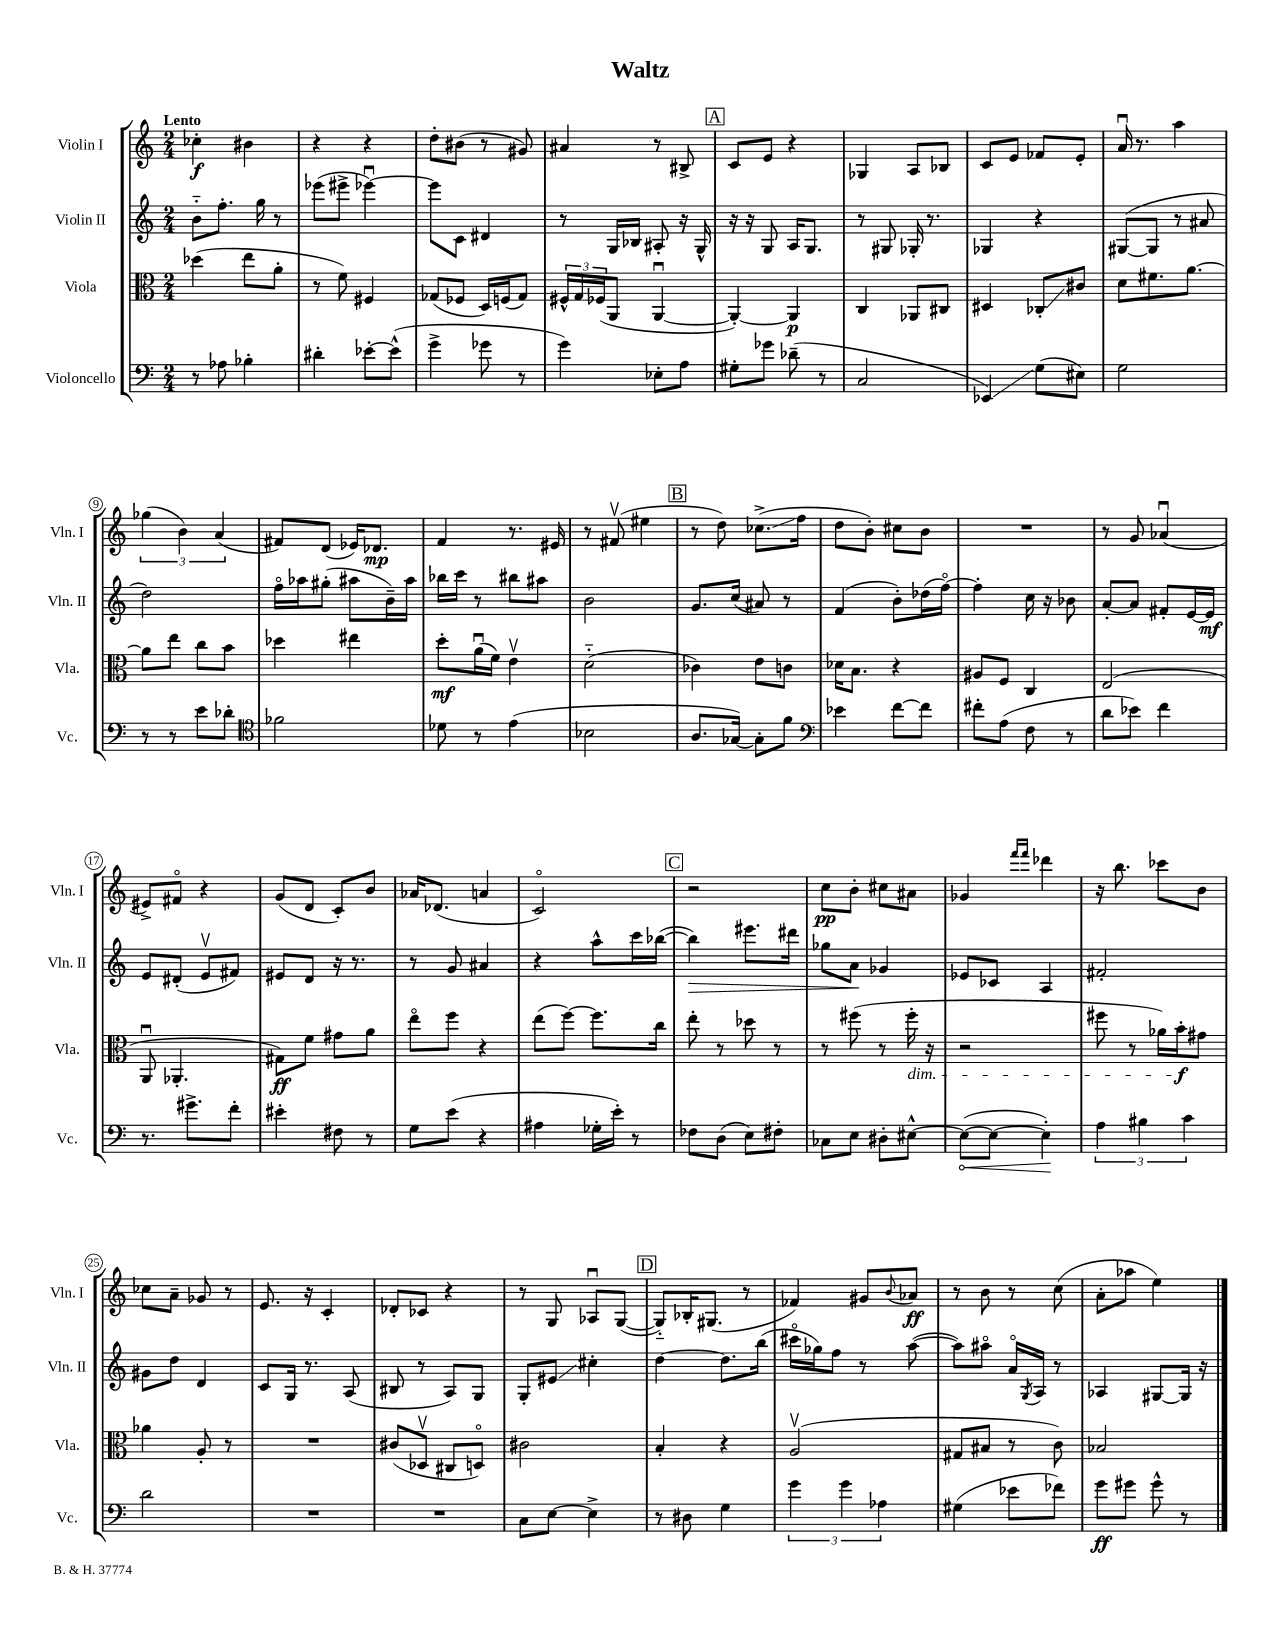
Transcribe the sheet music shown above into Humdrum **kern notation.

**kern	**kern	**kern	**kern
*staff4	*staff3	*staff2	*staff1
*clefF4	*clefC3	*clefG2	*clefG2
*k[]	*k[]	*k[]	*k[]
*M2/4	*M2/4	*M2/4	*M2/4
8r	(4dd-\	8b'~\L	4cc-'\
8A-\	.	8.ff'\J	.
4B-'\	8ee\L	.	4b#\
.	.	16gg\	.
.	8a'\J	8r	.
=	=	=	=
4d#'\	8r	(8eee-\L	4r
.	8f\)	8eee#^\J	.
[8e-'\L	4F#/	[4eee-u\)	4r
(8e-^^\]J	.	.	.
=	=	=	=
4g^\	(8G-/L	8eee-\]L	8dd'\L
.	8F-/J	8c\J	(8b#\J
8g-\	16D/LL)	4d#/	8r
.	(16F/J	.	.
8r	8G-/J)	.	8g#/)
=	=	=	=
4g\)	24F#^^/LL	8r	4a#/
.	24G/	.	.
.	(24F-/J	.	.
.	8AA/J	16G/LL	.
.	.	16B-/JJ	.
8E-'\L	[4AAu/	8A#'/	8r
8A\J	.	16r	8B#^/
.	.	16G^^/	.
=	=	=	=
8G#'\L	4AA'/_)	16r	8c/L
.	.	16r	.
8g-\J	.	8G/	8e/J
(8d-~\	4AA/]	16A/LK	4r
.	.	8.G/J	.
8r	.	.	.
=	=	=	=
2C/	4C/	8r	4G-/
.	.	8G#/	.
.	8AA-/L	16G-'/	8A/L
.	.	8.r	.
.	8C#/J	.	8B-/J
=	=	=	=
4EE-/)	4D#/	4G-/	8c/L
.	.	.	8e/J
(8G\L	8C-'/L	4r	8f-/L
8E#\J)	8c#/J	.	8e'/J
=	=	=	=
2G\	8d\L	([8G#/L	16au/
.	.	.	8.r
.	8.f#\	8G#/]J	.
.	.	8r	4aa\
.	[8.a\J	.	.
.	.	8a#/	.
=	=	=	=
8r	8a\]L	2dd\)	(6gg-\
8r	8ee\J	.	.
.	.	.	6b\)
8e\L	8cc\L	.	.
.	.	.	(6a/
8d-'\J	8b\J	.	.
=	=	=	=
*clefC4	*	*	*
2f-\	4dd-\	16ffo\LL	8f#/L)
.	.	16aa-\J	.
.	.	(8gg#'\J	(8d/J
.	4ee#\	8aa#\L	16e-/LK)
.	.	.	8.d-/J
.	.	16b~\L)	.
.	.	16aa#\JJ	.
=	=	=	=
8d-\	8dd'\L	16bb-\LL	4f/
.	.	16ccc\JJ	.
8r	(16au\L	8r	.
.	16f\JJ)	.	.
(4e\	4ev\	8bb#\L	8.r
.	.	8aa#\J	.
.	.	.	16e#/
=	=	=	=
2B-\	(2d'~\	2b\	8r
.	.	.	(8f#v/
.	.	.	4ee#\
=	=	=	=
8.A/L	4c-\)	8.g/L	8r
.	.	.	8dd\)
[16G-/Jk)	.	(16cc/Jk	.
8G-'\]L	8e\L	8a#/)	(8.cc-^\L
8f\J	8c\J	8r	.
.	.	.	16ff\Jk
=	=	=	=
*clefF4	*	*	*
4e-\	16d-\LK	(4f/	8dd\L
.	8.B\J	.	.
.	.	.	8b'\J)
[8f\L	4r	8b'\L)	8cc#\L
8f\]J	.	(16dd-\L	8b\J
.	.	[16ffo\JJ)	.
=	=	=	=
8f#'\L	8A#/L	4ff'\]	2r
(8A\J	8F/J	.	.
8F\	4C/	16cc\	.
.	.	16r	.
8r	.	8b-\	.
=	=	=	=
8d\L	(2E/	[8a'/L	8r
8e-\J)	.	8a/]J	8g/
4f\	.	8f#'/L	(4a-u/
.	.	[16e/L	.
.	.	16e/]JJ	.
=	=	=	=
8.r	8AAu/	8e/L	8e#^/L)
.	4.AA-'/	(8d#'/J	8f#o/J
8.g#^\L	.	.	.
.	.	8ev/L	4r
8f'\J	.	8f#/J)	.
=	=	=	=
4e#'\	8G#\L)	8e#/L	(8g/L
.	8f\J	8d/J	8d/J
8F#\	8g#\L	16r	8c'/L)
.	.	8.r	.
8r	8a\J	.	8b/J
=	=	=	=
8G\L	8eeo\L	8r	16a-/LK
.	.	.	(8.d-/J
(8e\J	8ff\J	8g/	.
4r	4r	4a#/	4a/
=	=	=	=
4A#\	(8ee\L	4r	2co/)
.	[8ff\J)	.	.
16G-'\LL	8.ff\]L	8aa^^\L	.
16e'\JJ)	.	.	.
8r	.	16ccc\L	.
.	16cc\Jk	([16bb-\JJ	.
=	=	=	=
8F-\L	8ee'\	4bb-\])	2r
(8D\J	8r	.	.
8E\L)	8dd-\	8.eee#\L	.
8F#'\J	8r	.	.
.	.	16ddd#\Jk	.
=	=	=	=
8C-\L	8r	8gg-\L	8cc\L
8E\J	(8ff#\	8a\J	8b'\J
8D#'\L	8r	4g-/	8cc#\L
[8E#^^\J	16ff#'\	.	8a#\J
.	16r	.	.
=	=	=	=
(8E#\_L	2r	8e-/L	4g-/
8E#\_J	.	8c-/J	.
.	.	.	16qqfff/LL
.	.	.	16qqfff/JJ
4E#'\])	.	4A/	4ddd-\
=	=	=	=
6A\	8ff#\	2f#'/	16r
.	.	.	8.bb\
.	8r	.	.
6B#\	.	.	.
.	16a-\LL)	.	8ccc-\L
.	16b'\J	.	.
6c\	.	.	.
.	8g#\J	.	8b\J
=	=	=	=
2d\	4a-\	8g#\L	8cc-\L
.	.	8dd\J	8a~\J
.	8A'/	4d/	8g-/
.	8r	.	8r
=	=	=	=
2r	2r	8c/L	8.e/
.	.	16G/Jk	.
.	.	8.r	16r
.	.	.	4c'/
.	.	(8A/	.
=	=	=	=
2r	(8c#/L	8B#/	8d-'/L
.	8D-v/J	8r	8c-/J
.	8C#/L	8A/L)	4r
.	8Do/J)	8G/J	.
=	=	=	=
8C\L	2c#\	8G'/L	8r
[8E\J	.	8e#/J	8G/
4E^\]	.	4cc#'\	8A-u/L
.	.	.	([8G/J
=	=	=	=
8r	4B'/	[4dd\	8G'~/]L)
8D#\	.	.	16B-'/K
.	.	.	(8.G#/J
4G\	4r	8.dd\]L	.
.	.	.	8r
.	.	(16bb\Jk	.
=	=	=	=
6g\	(2Av/	16ccc#o\LL	4f-/)
.	.	16gg-\J)	.
.	.	8ff\J	.
6g\	.	.	.
.	.	8r	8g#/L
6A-\	.	.	.
.	.	.	8qqb/
.	.	([8aa\	8a-/J
=	=	=	=
(4G#\	8G#/L	8aa\]L)	8r
.	8B#/J	8aa#o\J	8b\
8e-\L	8r	16ao/LL	8r
.	.	8qG/	.
.	.	16A/JJ	.
8f-\J)	8c\)	8r	(8cc\
=	=	=	=
8g\L	2B-/	4A-/	8a'\L
8g#\J	.	.	8aa-\J
8g#^^\	.	[8G#/L	4ee\)
8r	.	16G#/]Jk	.
.	.	16r	.
==	==	==	==
*-	*-	*-	*-
